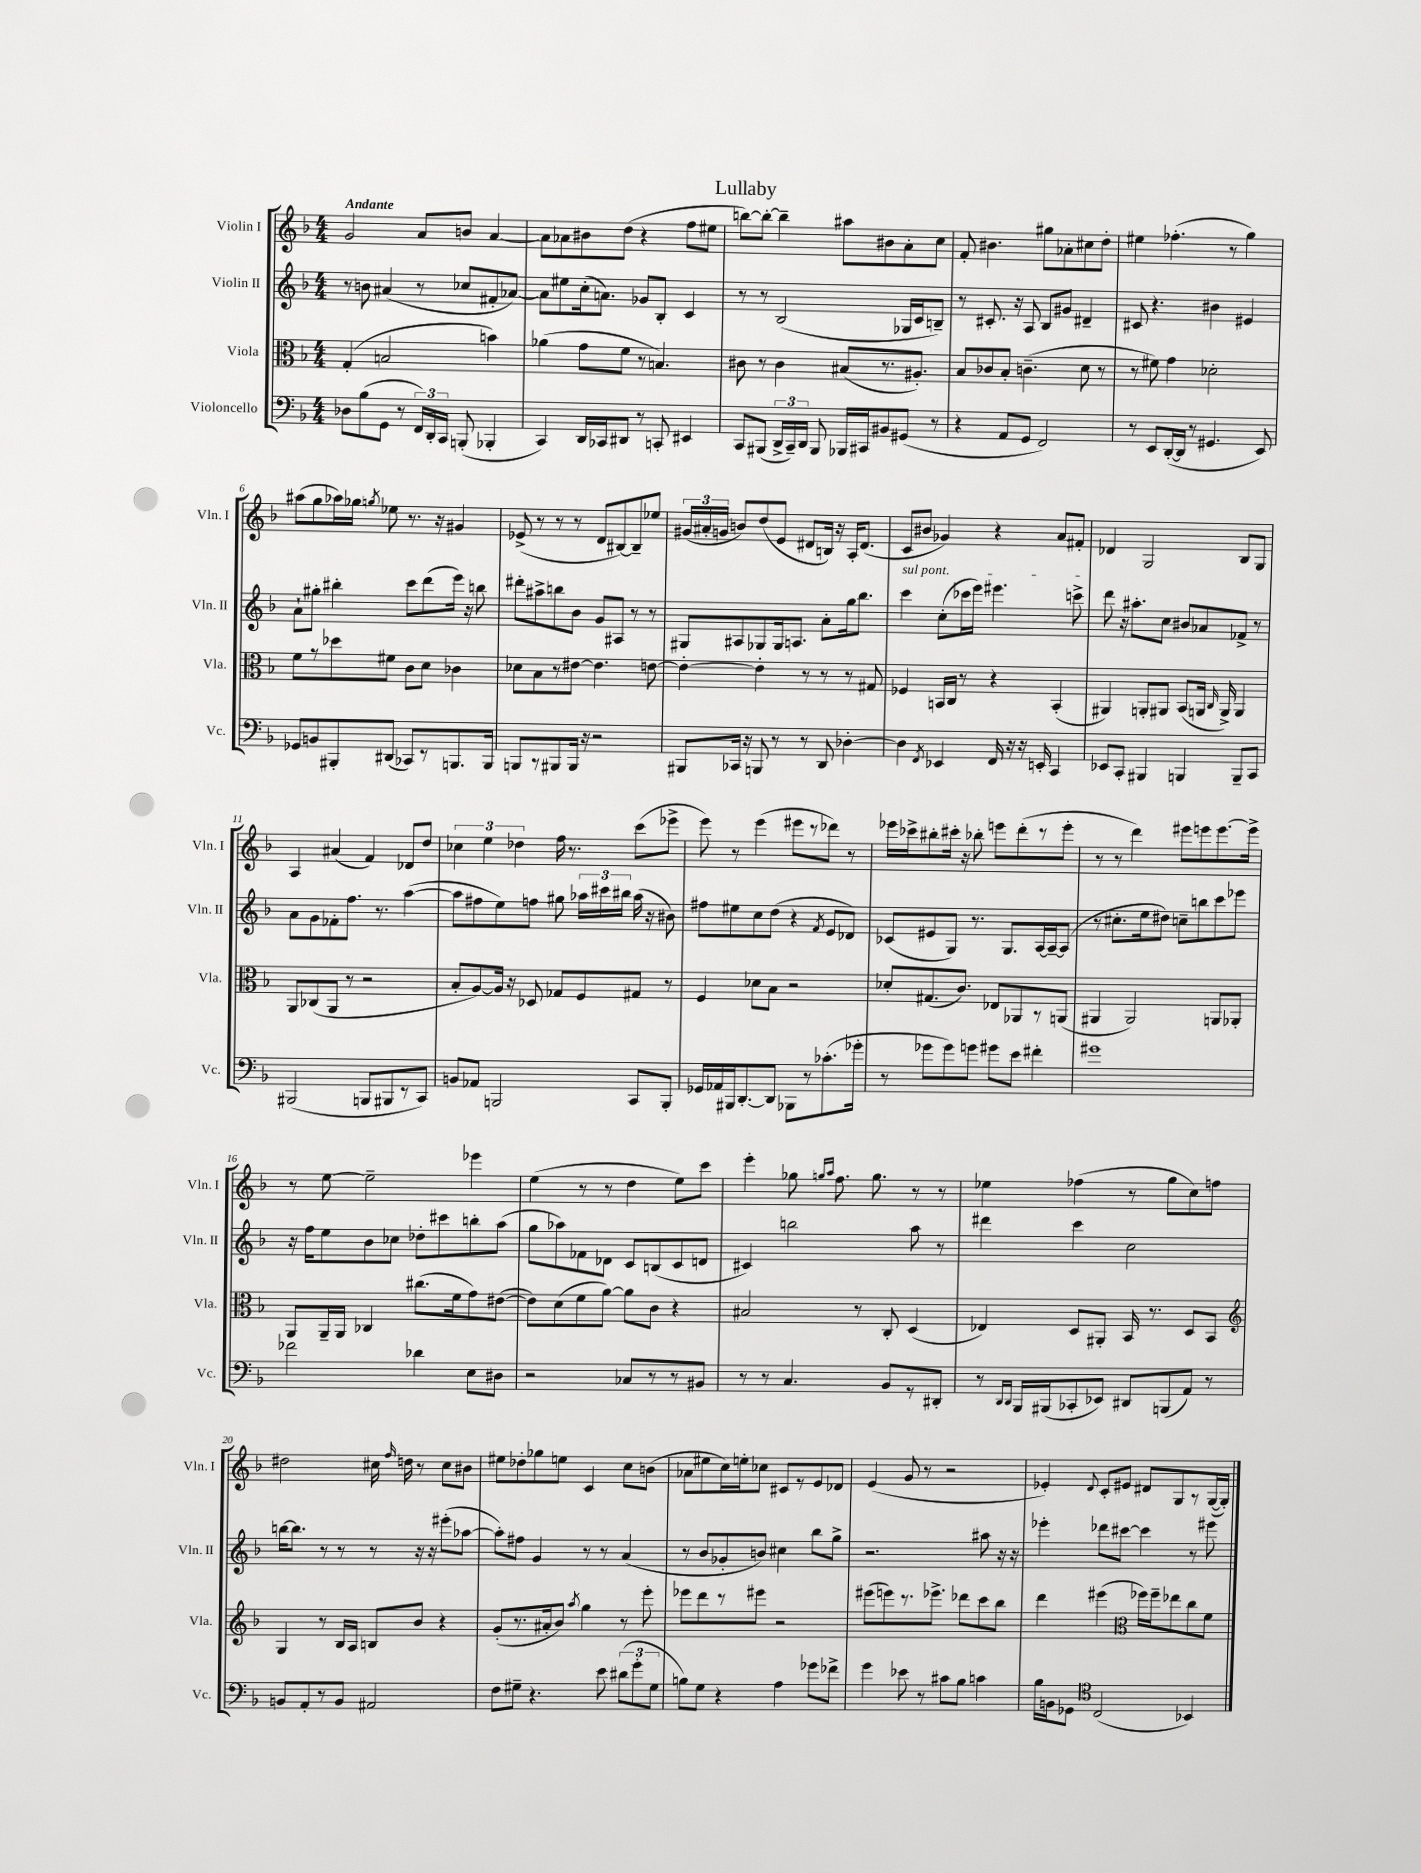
\header { title = "Lullaby" }
<<
\new StaffGroup <<
\new Staff = "s0" \with { instrumentName = "Violin I" shortInstrumentName = "Vln. I" } {
    \clef treble \key f \major \numericTimeSignature \time 4/4 \tempo "Andante"
    \autoBeamOff g'2 a'8[ b'8] a'4~ |
    a'8[ aes'8 bis'8 d''8]( r4 f''8[ eis''8] |
    b''8[~) b''8]~-. b''4-- ais''8[ bis'8 a'8-. c''8] |
    f'8-. bis'4. gis''8[ aes'8-. cis''8 d''8]-. |
    eis''4 fes''4.-.( r8 g''4) |
    ais''8[( g''8 aes''16) ges''16] \acciaccatura { g''8 } ees''8 r8. r16 gis'4 |
    ees'8->( r8 r8 r8 d'8[ bis8~) bis8-- ees''8] |
    \tuplet 3/2 { gis'16[( ais'16-. g'16] } b'8[) d''8( e'8] dis'8[ b16]) r16 a16[-. dis'8.]( |
    c'8[ bis'8] ges'4) r4 a'8[ fis'8]-. |
    des'4 g2 bes8[ g8] |
    a4 ais'4( f'4) des'8[ d''8] |
    \tuplet 3/2 { ces''4 e''4 des''4 } f''16 r8. c'''8[( ees'''8]-> |
    e'''8) r8 e'''4( eis'''8[ r8 des'''8]) r8 |
    ees'''16[ ces'''16-> bis''8-. cis'''16]-. r16 bes''8-. e'''8[ d'''8-.( r8 e'''8]-. |
    r8 r8 d'''4) eis'''8[ e'''8 e'''8.~ e'''16]-> |
    r8 e''8~ e''2-- ees'''4 |
    e''4( r8 r8 d''4 e''8[) c'''8] |
    e'''4-. ges''8 \grace { g''16[ a''16] } f''8. g''8. r8 r8 |
    ees''4 fes''4( r8 g''8[ c''8) f''8] |
    dis''2 cis''16 \grace { f''16 } d''16 r8 cis''8[ bis'8] |
    eis''8[ des''8-. ges''8 e''8] c'4 c''8[ b'8]( |
    aes'8[ eis''8 c''16) e''16-. ces''8] cis'8[ r8 e'8 des'8] |
    e'4( g'8 r8 r2 |
    ees'4-.) \appoggiatura { d'8 } c'8[-. eis'8] dis'8[ g8 r8 g16~( g16]-.) \bar "|." |
}
\new Staff = "s1" \with { instrumentName = "Violin II" shortInstrumentName = "Vln. II" } {
    \clef treble \key f \major \numericTimeSignature \time 4/4
    \autoBeamOff r8 b'8 ais'4( r8 ces''8[ fis'8-. aes'8]~) |
    aes'8[ eis''8 c''16-.( a'8.]) ges'8[ bes8]-. c'4 |
    r8 r8 bes2( ges16[ c'16 b8]--) |
    r8 cis'8.-. r16 a8 bes8[ gis'8] dis'4-- |
    cis'8 r4. bis'4 eis'4 |
    a'8[-! gis''8]-. bis''4-. c'''8[ d'''8( e'''16]) r16 b''8 |
    dis'''8[-. ais''8-> b''8 bes'8] g'8[ ais8] r8 r8 |
    gis8[ ais8 ges8 ges16 a8.] a'8[-. g''16 bes''8.] |
    \once \override TextSpanner.bound-details.left.text = \markup { \italic "sul pont." } c'''4\startTextSpan c''8[-.( ces'''16 e'''16]) eis'''4. c'''8-> |
    d'''8\stopTextSpan r16 ais''8.[-. c''8] bis'8[ aes'8 fes'8]-> r8 |
    a'8[ g'8 fes'8-. f''8.] r8. a''4~( |
    a''8[ fis''8 e''8) f''8] gis''8 \tuplet 3/2 { aes''16[ cis'''16 bis''16] } aes''16( r16 bis'8) |
    fis''8[ eis''8 c''8 d''8]( r4 \acciaccatura { f'8 } e'8[ des'8]) |
    ces'8[( eis'8 g8]) r8. g8.[ a16~ a16~-- a8]( |
    r8 cis''8.[-. e''16 dis''8]) c''8[-- b''8 c'''8 ees'''8] |
    r16 f''16[ e''8 bes'8 ces''8] des''8[-. cis'''8 b''8-. a''8]( |
    g''8[ aes''8) fes'8 des'8] c'8[ b8( c'8 d'8] |
    cis'4) b''2 a''8 r8 |
    dis'''4 c'''4 c''2 |
    b''16[~ b''8.] r8 r8 r8 r16 r16 eis'''8[-.( aes''8]~ |
    aes''8[-.) fis''8] g'4 r8 r8 a'4( |
    r8 bes'8[ ges'8-. b'8]) cis''4 bes''8[ g''8]-> |
    r2. ais''8 r16 r16 |
    ees'''4-. des'''8[ cis'''8]~ cis'''4 r8 eis'''8 \bar "|." |
}
\new Staff = "s2" \with { instrumentName = "Viola" shortInstrumentName = "Vla." } {
    \clef alto \key f \major \numericTimeSignature \time 4/4
    \autoBeamOff g4-.( b2 b'4) |
    aes'4( g'8[ f'8] r8 b4.) |
    cis'8 r8 cis'4 bis8[( r8. ais8.]-.) |
    bes8[ ces'8 bes8]-. c'4.--( d'8 r8 |
    r8 fis'8) g'4 des'2-. |
    f'8[ r8 des''8 fis'8] c'8[ d'8] ces'4 |
    des'8[ bes8 r8 eis'8]~ eis'4. e'8~ |
    e'4~-. e'4-. r8 r8 r8 gis8 |
    fes4 b,16[ c16] r8 r4 b,4-.( |
    ais,4) a,8[-. ais,8] bes,8[( a,16] \grace { c16 } a,16->) a,4 |
    a,8[ ces8( a,8] r8 r2 |
    bes8[-. a8~) a16] r16 des8 ges8[ f8 gis8] r8 |
    f4 des'8[ bes8] r2 |
    des'8[-. gis8.( c'8.]) ees8[ aes,8 r8 a,8]( |
    ais,4 ais,2) a,8[ aes,8]-. |
    a,8[ a,16-- a,16] ces4 cis''8.[( f'16 g'8) eis'8]~( |
    eis'8[) d'8( f'8 a'8]~) a'8[ c'8] r4 |
    bis2 r8 c8-. d4( |
    ees4) d8[ ais,8]-. bes,16 r8. d8[ bes,8] |
    \clef treble g4 r8 bes16[ a16] b8[ bes'8] r4 |
    g'8[-.( r8. ais'16-. bes'8]) \acciaccatura { a''8 } g''4 r8 e'''8-. |
    ees'''8[ d'''8 r8 eis'''8] r2 |
    eis'''8[( e'''8) r8. ees'''8.]-> des'''8[ c'''8 bes''8] |
    d'''4 eis'''4( \clef alto fes''16[) fes''16-- ees''8 c''8 f'8] \bar "|." |
}
\new Staff = "s3" \with { instrumentName = "Violoncello" shortInstrumentName = "Vc." } {
    \clef bass \key f \major \numericTimeSignature \time 4/4
    \autoBeamOff des8[ bes8( g,8] r8 \tuplet 3/2 { f,16[) d,16-. c,16] } b,,8-.( bes,,4-. |
    c,4) d,16[ ces,16 dis,8] r8 c,8-. eis,4 |
    c,8[ bis,,8]( \tuplet 3/2 { d,16[-> c,16--) d,16] } bis,,8 bes,,16[ cis,16 bis,8 gis,8]( r8 |
    r4 a,8[ g,8] f,2) |
    r8 e,8[ d,16~-.( d,16] r8 gis,4. e,8) |
    ges,8[ b,8 bis,,8-. dis,8]( ces,8[) r8 b,,8. b,,16] |
    b,,8[ r8 bis,,8 bis,,16] r16 r2 |
    bis,,8[ ces,16] r16 b,,8 r8 r8 d,8 des4~-. |
    des4 \acciaccatura { f,8 } ees,4 f,16 r16 r16 e,16-. c,4 |
    ees,8[ c,8]-. bis,,4 b,,4 b,,8[-- c,8] |
    bis,,2( b,,8[ bis,,8 r8 c,8]) |
    b,8[ aes,8] b,,2 c,8[ b,,8]-. |
    ges,16[ aes,16 bis,,16 d,8.~-. d,8] bes,,8[ r8 ces'8.-.( ges'16]-. |
    r8 ges'8[ ges'8) g'8] gis'8[ e'8] fis'4-. |
    gis'1 |
    fes'2 des'4 e8[ dis8] |
    r2 ces8[ r8 r8 bis,8] |
    r8 r8 c4. bes,8[ r8 dis,8]-. |
    r8 \grace { d,16[ d,16] } bes,,16[ bis,,16( ces,8-. ees,8]) dis,8[ b,,8( a,8]) r8 |
    b,8[ a,8-. r8 b,8] ais,2 |
    f8[ gis8]-- r4. e'8 \tuplet 3/2 { dis'8[( g'8-. gis8] } |
    b8[) g8] r4 a4 ges'8[ fes'8]-> |
    g'4 ees'8 r8 cis'8[ bes8] c'4 |
    bes16[ b,16 ges,8] \clef tenor c2( bes,4) \bar "|." |
}
>>
>>
